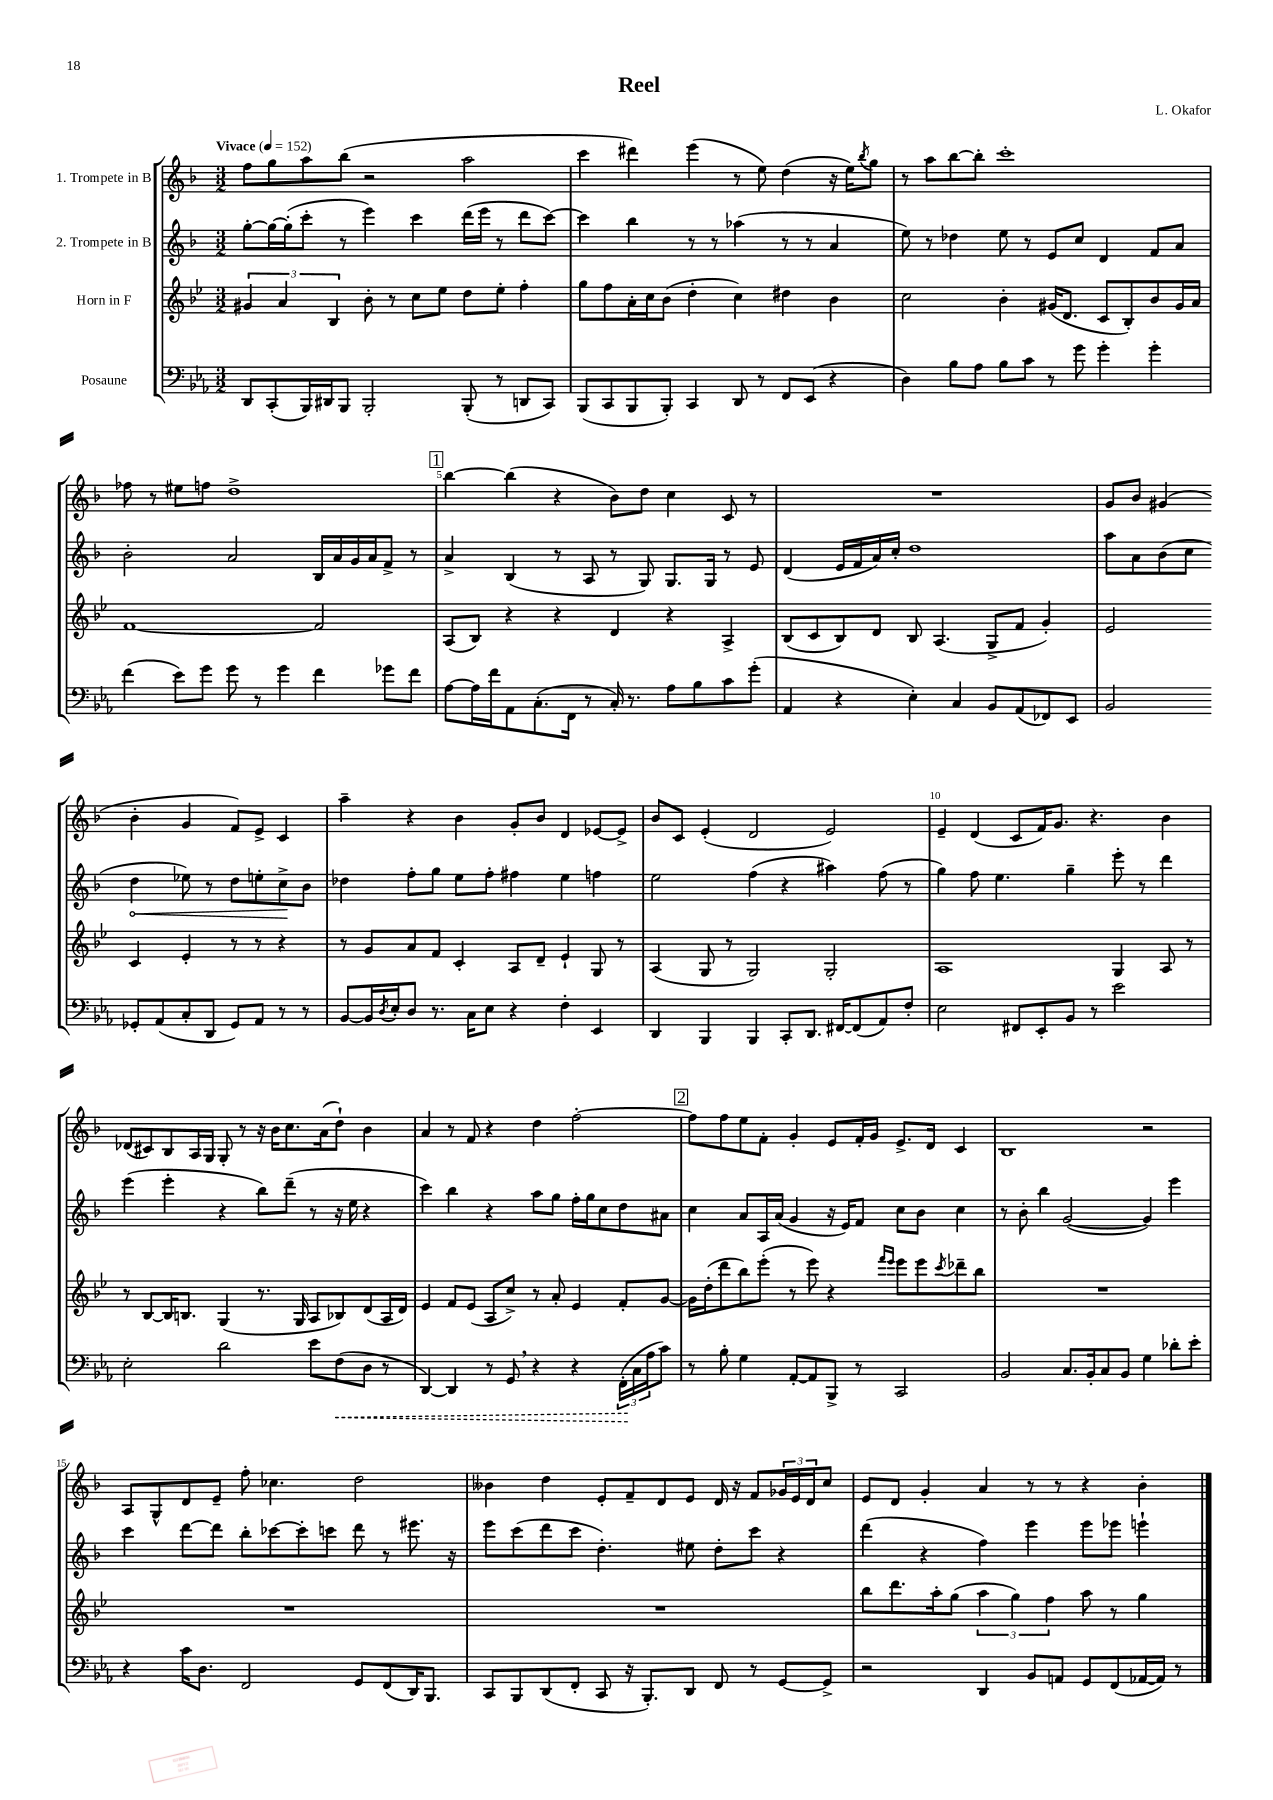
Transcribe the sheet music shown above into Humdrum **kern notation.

**kern	**kern	**kern	**kern
*staff4	*staff3	*staff2	*staff1
*clefF4	*clefG2	*clefG2	*clefG2
*k[b-e-a-]	*k[b-e-]	*k[b-]	*k[b-]
*M3/2	*M3/2	*M3/2	*M3/2
*MM152	*MM152	*MM152	*MM152
8DD	6g#	[8gg'	8ff
(8CC'	.	16gg_	8gg
.	6a	.	.
.	.	(16gg']	.
16BBB-)	.	8ccc'	8aa
16DD#	.	.	.
.	6B-	.	.
8BBB-	.	8r	(8bb-
2BBB-'	8b-'	4eee)	2r
.	8r	.	.
.	8cc	4ccc	.
.	8ee-	.	.
(8BBB-'	8dd	(16ddd	2aa
.	.	16eee	.
8r	8ee-'	8r	.
8DD	4ff'	8ddd	.
8CC)	.	[8ccc)	.
=	=	=	=
(8BBB-	8gg	4ccc]	4ccc
8CC	8ff	.	.
8BBB-	16a'	4bb-	4ddd#)
.	16cc	.	.
8BBB-')	(8b-	.	.
4CC	4dd'	8r	(4eee
.	.	8r	.
8DD	4cc)	(4aa-	8r
8r	.	.	8ee)
8FF	4dd#	8r	(4dd
(8EE-	.	8r	.
4r	4b-	4a	16r
.	.	.	16ee)
.	.	.	8qbb-
.	.	.	8gg
=	=	=	=
4D)	2cc	8ee)	8r
.	.	8r	8aa
8B-	.	4dd-	[8bb-
8A-	.	.	8bb-']
8B-	4b-'	8ee	1ccc'
8c	.	8r	.
8r	(16g#	8e	.
.	8.d	.	.
8g	.	8cc	.
4g'	8c	4d	.
.	8B-')	.	.
4g'	8b-	8f	.
.	16g#	8a	.
.	16a	.	.
=	=	=	=
(4f	[1f	2b-'	8ff-
.	.	.	8r
8e-)	.	.	8ee#
8g	.	.	8ff
8g	.	2a	1dd^
8r	.	.	.
4g	.	.	.
4f	2f]	16B-	.
.	.	16a	.
.	.	16g	.
.	.	16a	.
8g-	.	8f^	.
8f	.	8r	.
=	=	=	=
[8A-	(8A	4a^	[4bb-
16A-]	8B-)	.	.
16f	.	.	.
8AA-	4r	(4B-	(4bb-]
(8.C'	.	.	.
.	4r	8r	4r
16FF	.	.	.
8r	.	8A	.
16C')	4d	8r	8b-)
8.r	.	.	.
.	.	8G)	8dd
8A-	4r	8.G	4cc
8B-	.	.	.
.	.	16G	.
8c	4A^	8r	8c
(8g'	.	8e	8r
=	=	=	=
4AA-	(8B-	(4d	1.r
.	8c	.	.
4r	8B-)	16e	.
.	.	16f	.
.	8d	16a)	.
.	.	16cc'	.
4E-')	8B-	1dd	.
.	(4.A	.	.
4C	.	.	.
8BB-	8G^	.	.
(8AA-	8f	.	.
8FF-)	4g')	.	.
8EE-	.	.	.
=	=	=	=
2BB-	2e-	8aa	8g
.	.	8a	8b-
.	.	(8b-	(4g#
.	.	8cc	.
8GG-'	4c	4dd	4b-'
(8AA-	.	.	.
8C'	4e-'	8ee-)	4g#
8DD	.	8r	.
8GG-)	8r	8dd	8f)
8AA-	8r	8ee'	8e^
8r	4r	8cc^	4c
8r	.	8b-	.
=	=	=	=
[8BB-	8r	4dd-	4aa~
16BB-]	8g	.	.
8qD	.	.	.
16E-'	.	.	.
8D	8a	8ff'	4r
8.r	8f	8gg	.
.	4c'	8ee	4b-
16C	.	.	.
8E-	.	8ff'	.
4r	8A	4ff#	8g'
.	8d~	.	8b-
4F'	4e-`	4ee	4d
4EE-	8G	4ff	[8e-
.	8r	.	8e-^]
=	=	=	=
4DD	(4A	2ee	8b-
.	.	.	8c
4BBB-	8G	.	(4e'
.	8r	.	.
4BBB-	2G)	(4ff	2d
8CC'	.	4r	.
8.DD	.	.	.
.	2G'	4aa#)	2e)
[16FF#	.	.	.
(8FF#]	.	.	.
8AA-)	.	(8ff	.
8F'	.	8r	.
=	=	=	=
2E-	1A	4gg)	4e~
.	.	8ff	(4d
.	.	4.ee	.
8FF#	.	.	8c
8EE-'	.	.	16f)
.	.	.	8.g
8BB-	.	4gg~	.
8r	.	.	4.r
2e-	4G	8eee'	.
.	.	8r	.
.	8A	4ddd	4b-
.	8r	.	.
=	=	=	=
2E-'	8r	(4eee	(8d-
.	[8B-	.	8c#)
.	16B-]	4eee'	8B-
.	8.B	.	.
.	.	.	16A
.	.	.	16G
2d	(4G	4r	8G'
.	.	.	8r
.	8.r	8bb-)	16r
.	.	.	16b-
.	.	(8ddd~	8.cc
.	16G	.	.
8e-	8A	8r	.
.	.	.	(16a
(8F	8B-)	16r	8dd`)
.	.	16ee	.
8D	(8d	4r	4b-
8r	16A	.	.
.	16d)	.	.
=	=	=	=
[4DD)	4e-	4ccc)	4a
4DD]	8f	4bb-	8r
.	(8e-	.	8f
8r	8A	4r	4r
8GG	8cc^)	.	.
4r	8r	8aa	4dd
.	8a'	8gg	.
4r	4e-	16ff'	[2ff'
.	.	16gg	.
.	.	8cc	.
(24FF'	8f'	8dd	.
24C	.	.	.
24A-	.	.	.
8c)	[8g	8a#	.
=	=	=	=
8r	16g]	4cc	8ff]
.	(16dd'	.	.
8B-'	8ddd	.	8ff
4G	8bb-)	8a	8ee
.	(8eee-'	16A	8f'
.	.	(16a	.
[8AA-'	8r	4g	4g'
8AA-]	8eee-)	.	.
8BBB-^	4r	16r	8e
.	.	16e)	.
8r	.	8f	16f'
.	.	.	16g
.	16qqfff	.	.
.	16qqeee-	.	.
2CC	8eee-	8cc	8.e^
.	8eee-	8b-	.
.	.	.	16d
.	8qccc	.	.
.	8ddd-~	4cc	4c
.	8bb-	.	.
=	=	=	=
2BB-	1.r	8r	1B-
.	.	8b-'	.
.	.	4bb-	.
8.C	.	([2g	.
16BB-'	.	.	.
8C	.	.	.
8BB-	.	.	.
4G	.	4g])	2r
8d-'	.	4eee	.
8e-'	.	.	.
=	=	=	=
4r	1.r	4ccc	8A
.	.	.	8G^^
16c	.	[8ddd	8d
8.D	.	.	.
.	.	8ddd]	8e~
2FF	.	8bb-'	8ff'
.	.	[8ccc-	4.cc-
.	.	8ccc-']	.
.	.	8ccc	.
8GG	.	8ddd	2dd
(8FF	.	8r	.
16DD)	.	8.eee#	.
8.BBB-	.	.	.
.	.	16r	.
=	=	=	=
8CC	1.r	8eee	4b--
8BBB-	.	(8ccc	.
(8DD	.	8ddd	4dd
8FF'	.	8ccc	.
8CC	.	4.dd')	8e'
16r	.	.	8f~
8.BBB-')	.	.	.
.	.	.	8d
8DD	.	8ee#	8e
8FF	.	8dd'	16d
.	.	.	16r
8r	.	8ccc	8f
[8GG	.	4r	24g-
.	.	.	24e
.	.	.	24d
8GG^]	.	.	8cc
=	=	=	=
2r	8bb-	(4ddd	8e
.	8.ddd	.	8d
.	.	4r	4g'
.	16aa'	.	.
.	(8gg	.	.
4DD	6aa	4ff)	4a
.	6gg)	.	.
8BB-	.	4eee	8r
.	6ff	.	.
8AA	.	.	8r
8GG	8aa	8eee	4r
(8FF	8r	8eee-	.
[16AA-	4gg	4eee`	4b-'
16AA-])	.	.	.
8r	.	.	.
==	==	==	==
*-	*-	*-	*-
